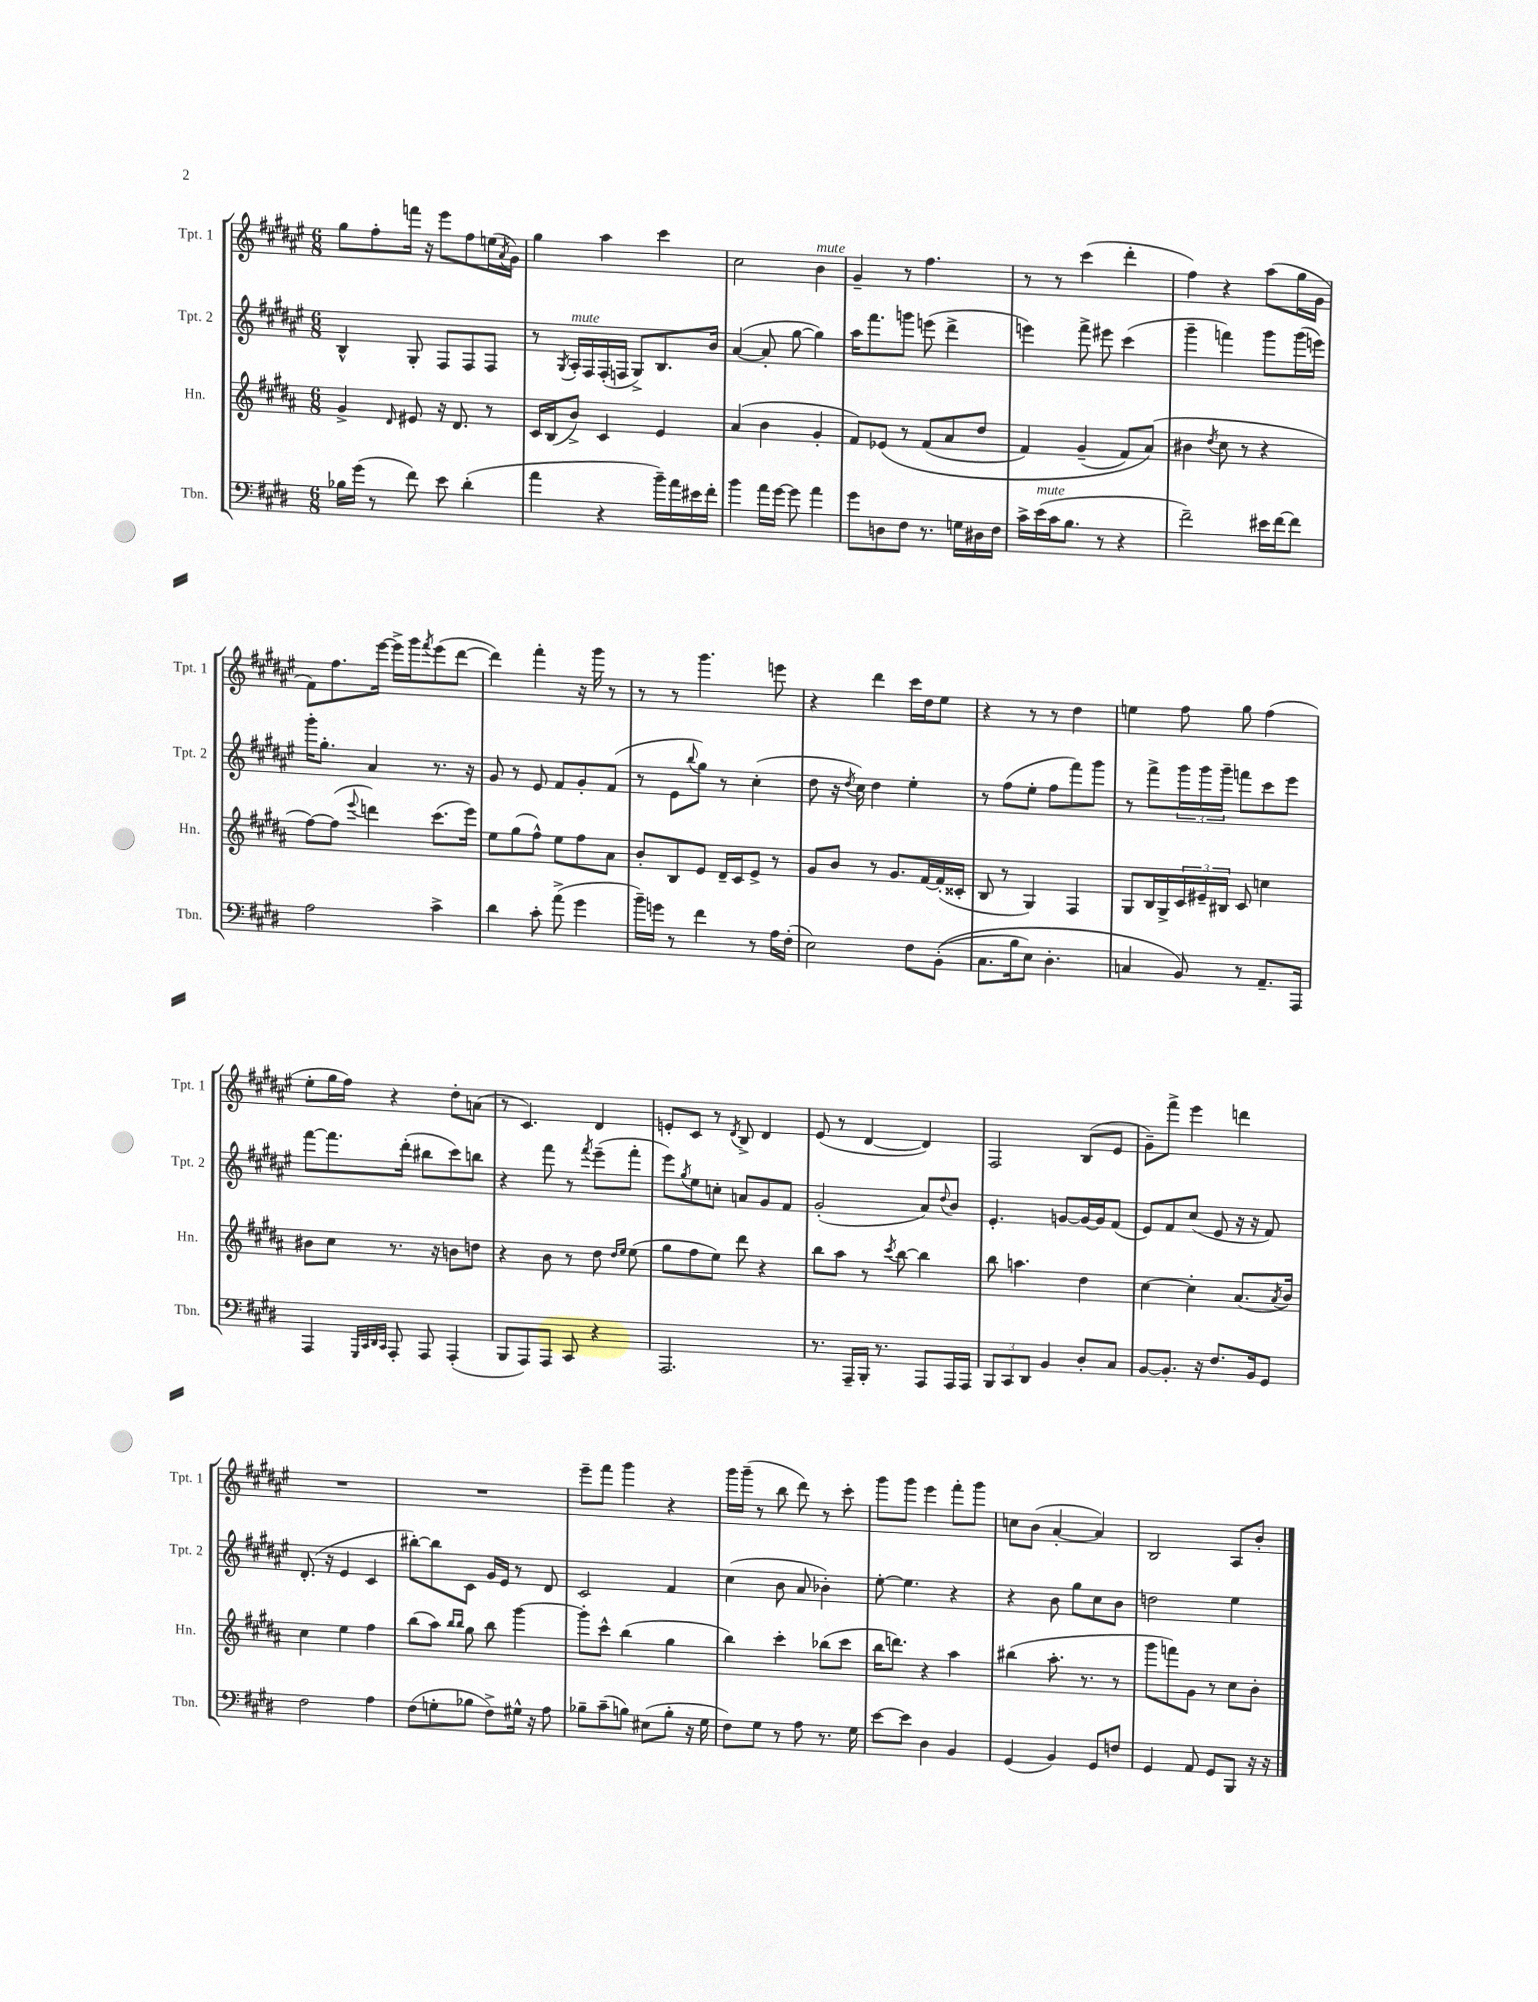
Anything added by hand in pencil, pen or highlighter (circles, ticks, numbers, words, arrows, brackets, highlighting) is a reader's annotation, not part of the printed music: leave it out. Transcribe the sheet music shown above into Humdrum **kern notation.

**kern	**kern	**kern	**kern
*staff4	*staff3	*staff2	*staff1
*clefF4	*clefG2	*clefG2	*clefG2
*k[f#c#g#d#]	*k[f#c#g#d#a#]	*k[f#c#g#d#a#e#]	*k[f#c#g#d#a#e#]
*M6/8	*M6/8	*M6/8	*M6/8
16B-\LL	4g#^/	4B^^/	8gg#\L
(16g#\JJ	.	.	.
8r	.	.	8ff#'\
.	16qqd#/	.	.
8f#\)	8e#/	8G#'/	16fff\Jk
.	.	.	16r
8e\	16r	8F#/L	8eee#\L
.	8.d#/	.	.
(4d#'\	.	8F#/	8ff#\
.	8r	8F#/J	(16ee\L
.	.	.	8qa#/
.	.	.	16g#\JJ)
=	=	=	=
4a\	16c#/LL	8r	4gg#\
.	(16B/J	.	.
.	.	8qG#/	.
.	8b^/J)	16A#'/LL	.
.	.	16F#/	.
4r	4c#/	(16F#'/	4aa#\
.	.	16F/JJ	.
.	.	8G#^/L)	.
16b~\LL)	4e/	8.B/	4ccc#\
16a\	.	.	.
16e#\	.	.	.
16f#'\JJ	.	16b/Jk	.
=	=	=	=
4b\	(4a#/	([4a#/	2cc#\
16a\LL	4b\	8a#'/]	.
[16g#\JJ	.	.	.
8g#\]	.	[8gg#\	.
4a\	4g#'/	4gg#\])	4b\
=	=	=	=
8g#\L	8f#/L)	16aa#\LK	4g#~/
.	.	8.fff#\	.
8D\	&(8e-/J	.	.
8F#\J	8r	8ggg\J	8r
8.r	(8f#/L	(8eee\	4.ff#\
.	8a#/	4ddd#^\	.
16G\LL	.	.	.
16D#\	8dd#/J	.	.
16F#\JJ	.	.	.
=	=	=	=
16c#^\LL	4f#/)	4eee\)	8r
(16e\	.	.	.
16c#\J	.	.	8r
8.B\J	.	.	.
.	(4g#~/	8fff#^\	(4ccc#\
8r	.	8eee#\	.
4r	8f#/L)	(4ccc#\	4ddd#'\
.	(8a#/J&)	.	.
=	=	=	=
2f#~\)	4b#\	4ggg#~\	4ff#\)
.	8qdd#/	.	.
.	8cc#\	4fff\)	4r
.	8r	.	.
16e#\LL	4r	8ggg#\L	(8aa#\L
[16f#\J	.	.	.
8f#\]J	.	(16ggg#\L	16gg#\L
.	.	16eee\JJ)	16g#\JJ
=	=	=	=
2A\	[8ff#\L)	16ggg#'\LK	8f#\L)
.	.	8.gg#'\J	.
.	(8ff#\]J	.	8.ff#\
.	8qqeee/	.	.
.	4ddd\)	4a#/	.
.	.	.	[16eee#\Jk
.	.	.	16eee#^\]LL
.	.	.	16ggg#\J
.	.	.	8qfff#/
4c#^\	(8.ccc#\L	8.r	(8eee#\
.	.	.	[8ddd#\J
.	16eee\Jk)	16r	.
=	=	=	=
4d#\	8ee\L	8g#/	4ddd#\])
.	(8gg#\	8r	.
8c#'\	8ff#^^\J)	8e#/	4fff#'\
(8a^\	8ee\L	8f#/L	.
4g#\	8ff#\	8g#'/	16r
.	.	.	16ggg#\
.	8a#\J	(8f#/J	8r
=	=	=	=
16b~\LL)	8b'/L	8r	8r
16g\JJ	.	.	.
8r	8B/	8e#\L	8r
.	.	8qqbb/	.
4f#\	8e/J	8gg#\J)	4.ggg#\
.	16d#~/LL	8r	.
.	16c#/J	.	.
8r	8e^/J	(4cc#'\	.
16A\LL	8r	.	8eee\
(16F#'\JJ	.	.	.
=	=	=	=
2E\)	8g#/L	8dd#\	4r
.	8b/J	16r	.
.	.	8qdd#/	.
.	.	16cc#\)	.
.	8r	4dd#\	4ddd#\
.	8.g#/L	.	.
8F#\L	.	4ee#'\	16ccc#\LL
.	[16f#/L	.	16dd#\J
&((8BB'\J	(16f#'/]	.	8ee#\J
.	16c##'/JJ	.	.
=	=	=	=
8.C#\L	8B/	8r	4r
.	8r	(8ff#\L	.
16B\k	.	.	.
8E\J)	4G#/)	8ee#'\J	8r
4.D#'\	.	8ff#\L	8r
.	4F#/	8fff#\)	4dd#\
.	.	8ggg#\J	.
=	=	=	=
4C/	8G#/L	8r	4ee\
.	16B/L	8fff#^\L	.
.	16G#^/	.	.
8BB/&)	24c#/	24ggg#\L	8ff#\
.	24e#~/	24ggg#\	.
.	24B#/JJ	24ggg#~\JJ	.
8r	8c#/	8fff\L	8gg#\
8.AA~/L	4cc\	8ccc#\	(4ff#\
.	.	8eee#\J	.
16AAA/Jk	.	.	.
=	=	=	=
4AAA/	8b#\L	[8fff#\L	8ee#'\L
.	8cc#\J	8.fff#\]	16gg#\L
.	.	.	16ff#\JJ)
32qqGGG#/LLL	.	.	.
32qqCC#/	.	.	.
32qqDD#/	.	.	.
32qqCC#/JJJ	.	.	.
8AAA'/	8.r	.	4r
.	.	(16ddd#'\Jk	.
8AAA/	.	8bb#\L	.
.	16r	.	.
(4AAA'/	8b\L	8ccc#\)	8dd#'\L
.	8dd\J	8bb\J	(8a\J
=	=	=	=
8BBB/L	4r	4r	8r
8AAA/)	.	.	4.c#/)
8AAA/J	8b\	8fff#\	.
8CC#/	8r	8r	.
.	.	8qfff#/	.
4r	8dd#\	(8eee#~\L	4d#/
.	16qqdd#/LL	.	.
.	16qqee/JJ	.	.
.	(8ee\	8fff#'\J	.
=	=	=	=
2.AAA/	8gg#\L	8eee#\L)	8e'/L
.	.	8qgg#/	.
.	8ff#\	8ee#\	8c#/J
.	8ee\J)	8cc'\J	8r
.	.	.	8qd#/
.	8ddd#\	8a/L	8B^/
.	4r	8g#/	4d#/
.	.	8f#/J	.
=	=	=	=
8.r	8bb\L	(2g#'/	(8e#/
.	8aa#\J	.	8r
16AAA~/LL	.	.	.
16BBB'/JJ	8r	.	[4d#/
8.r	.	.	.
.	8qccc#/	.	.
.	[8bb\	.	.
8AAA/L	4bb\]	8a#/L)	4d#/])
.	.	8qqdd#/	.
16AAA/L	.	8b/J	.
16AAA/JJ	.	.	.
=	=	=	=
12BBB/L	8bb\	4.e#'/	2F#/
12CC#/	.	.	.
.	4.aa\	.	.
12DD#/J	.	.	.
4BB/	.	.	.
.	.	[8g/L	.
8D#'/L	4dd#\	16g/_L	(8B/L
.	.	16g/]J	.
8C#/J	.	(8f#/J	8e#/J
=	=	=	=
[8BB/L	[4cc#\	8e#/L)	8g#~\L)
8.BB'/]J	.	8f#/	8fff#^\J
.	4cc#'\]	(8cc#/J	4eee#\
16r	.	.	.
8.F#/L	.	8e#/	.
.	(8.a#/L	16r	4ddd\
16BB/k	.	16r	.
8GG#/J	.	8f#/)	.
.	8qa#/	.	.
.	16b/Jk)	.	.
=	=	=	=
2F#\	4cc#\	(8.d#'/	2.r
.	.	16r	.
.	4ee\	4e#/	.
4A\	4ff#\	4c#/	.
=	=	=	=
(8F#\L	(8bb\L	[8bb#'\L)	2.r
8G'\	8aa#\J)	8bb#\]	.
.	16qqbb/LL	.	.
.	16qqbb/JJ	.	.
8B-\J	8gg#\	8c#\J	.
8F#^\L)	8bb\	16g#/LL	.
.	.	16e#/JJ	.
16G#^^\Jk	[4ggg#\	8r	.
16r	.	.	.
8A\	.	8d#/	.
=	=	=	=
8B-~\L	8ggg#'\]L	2c#/	8eee#~\L
(8c#~\	8ccc#^^\J	.	8fff#\J
8B\J)	(4bb\	.	4ggg#\
(8E#\L	.	.	.
8B'\J	4gg#\	4f#/	4r
16r	.	.	.
16G#\	.	.	.
=	=	=	=
8F#\L)	4bb\)	(4cc#\	16ggg#\LL
.	.	.	(16ggg#~\JJ
8G#\J	.	.	8r
8r	4ccc#'\	8b\	8bb\
8A\	.	8a#/	8ddd#\)
8.r	(8bb-\L	4b-'\)	8r
.	8ccc#\J	.	8ccc#'\
16G#\	.	.	.
=	=	=	=
[8e\L	16bb\LK	[8ee#'\	8ggg#\L
.	8.ddd\J)	.	.
8e\]J	.	4.ee#\]	8ggg#\J
4D#\	4r	.	4eee#\
4BB/	4aa#\	4r	8fff#'\L
.	.	.	8ggg#\J
=	=	=	=
(4GG#/	(4bb#\	4r	8cc\L
.	.	.	(8b\J
4BB/)	8.aa#'\	8b\	[4a#'/
.	.	8gg#\L	.
.	8.r	.	.
8GG#/L	.	8cc#\	4a#/])
8F/J	8r	8b\J	.
=	=	=	=
4GG#/	8ggg#\L	2dd\	2B/
.	8fff\)	.	.
8AA/	8g#\J	.	.
8GG#/L	8r	.	.
8BBB/J	8cc#\L	4ee#\	8A#/L
16r	8b'\J	.	8b'/J
16r	.	.	.
==	==	==	==
*-	*-	*-	*-
